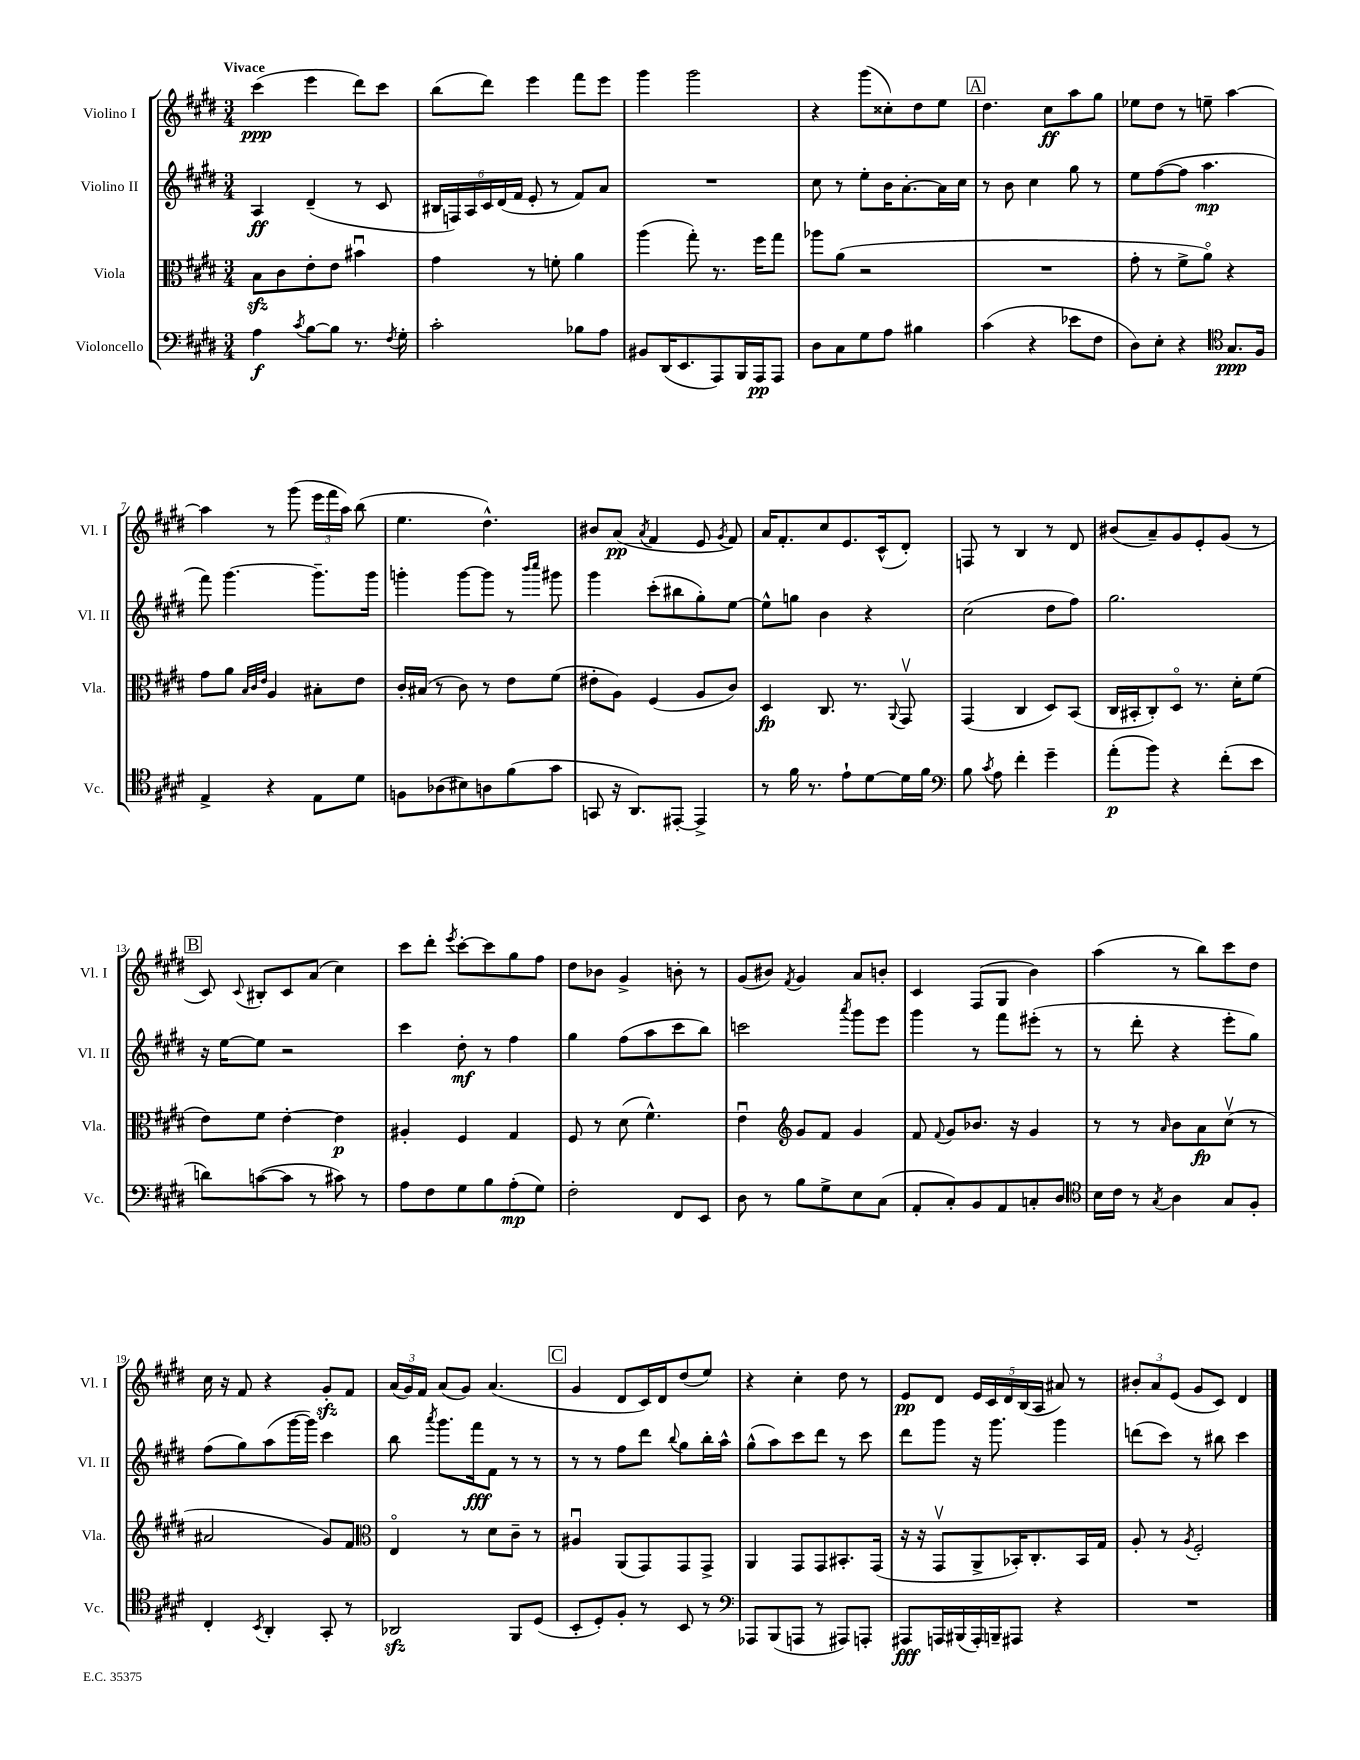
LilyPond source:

<<
\new StaffGroup <<
\new Staff = "s0" \with { instrumentName = "Violino I" shortInstrumentName = "Vl. I" } {
    \clef treble \key e \major \numericTimeSignature \time 3/4 \tempo "Vivace"
    \autoBeamOff cis'''4\ppp( e'''4 dis'''8[) cis'''8] |
    b''8[( dis'''8]) e'''4 fis'''8[ e'''8] |
    gis'''4 gis'''2 |
    r4 gis'''8[( cisis''8-.) dis''8 e''8] |
    \mark \markup { \box "A" } dis''4. cis''8[\ff a''8 gis''8] |
    ees''8[ dis''8] r8 e''8-- a''4~ |
    a''4 r8 gis'''8( \tuplet 3/2 { e'''16[ fis'''16 a''16]) } b''8( |
    e''4. dis''4.-^) |
    bis'8[ a'8]\pp( \acciaccatura { a'8 } fis'4 e'8 \acciaccatura { gis'8 } fis'8) |
    a'16[ fis'8.-. cis''8 e'8. cis'16-^( dis'8]-.) |
    f8 r8 b4 r8 dis'8 |
    bis'8[( a'8--) gis'8 e'8-. gis'8]( r8 |
    \mark \markup { \box "B" } cis'8) \appoggiatura { cis'8 } bis8[-. cis'8 a'8]( cis''4) |
    cis'''8[ dis'''8]-. \acciaccatura { e'''8 } cis'''8[~-. cis'''8 gis''8 fis''8] |
    dis''8[ bes'8] gis'4-> b'8-. r8 |
    gis'8[( bis'8]) \acciaccatura { fis'8 } gis'4 a'8[ b'8]-. |
    cis'4 fis8[( gis8] b'4) |
    a''4( r8 b''8[) cis'''8 dis''8] |
    cis''16 r16 fis'8 r4 gis'8[-.\sfz fis'8] |
    \tuplet 3/2 { a'16[( gis'16) fis'16] } a'8[( gis'8]) a'4.( |
    \mark \markup { \box "C" } gis'4 dis'8[ cis'16) dis'16 dis''8( e''8]) |
    r4 cis''4-. dis''8 r8 |
    e'8[\pp dis'8] \tuplet 5/4 { e'16[ cis'16 dis'16 b16( a16] } ais'8) r8 |
    \tuplet 3/2 { bis'8[-. a'8 e'8]( } gis'8[ cis'8]) dis'4 \bar "|." |
}
\new Staff = "s1" \with { instrumentName = "Violino II" shortInstrumentName = "Vl. II" } {
    \clef treble \key e \major \numericTimeSignature \time 3/4
    \autoBeamOff a4\ff dis'4--( r8 cis'8 |
    \tuplet 6/4 { bis16[ f16) a16 cis'16 dis'16( fis'16] } e'8-. r8 fis'8[) a'8] |
    R2. |
    cis''8 r8 e''8[-. b'16 a'8.~-. a'16 cis''16] |
    \mark \markup { \box "A" } r8 b'8 cis''4 gis''8 r8 |
    e''8[ fis''8~( fis''8] a''4.\mp |
    fis'''8) gis'''4.~ gis'''8.[-- gis'''16] |
    g'''4-. g'''8[~ g'''8] r8 \grace { b'''16[ cis''''16] } gis'''8 |
    gis'''4 cis'''8[-.( bis''8 gis''8-.) e''8]~ |
    e''8[-^ g''8] b'4 r4 |
    cis''2( dis''8[ fis''8]) |
    gis''2. |
    \mark \markup { \box "B" } r16 e''16[~ e''8] r2 |
    cis'''4 dis''8-.\mf r8 fis''4 |
    gis''4 fis''8[( a''8 cis'''8 b''8]) |
    c'''2 \acciaccatura { a'''8 } gis'''8[ e'''8] |
    gis'''4 r8 fis'''8[ eis'''8]-.( r8 |
    r8 dis'''8-. r4 e'''8[-. gis''8]) |
    fis''8[( gis''8) a''8( gis'''16~ gis'''16]) cis'''4 |
    b''8 \acciaccatura { a'''8 } gis'''8.[ fis'''16\fff fis'8] r8 r8 |
    \mark \markup { \box "C" } r8 r8 fis''8[ dis'''8] \appoggiatura { b''8 } gis''8[ b''16-. a''16]-^ |
    gis''8[-^( a''8) cis'''8 dis'''8] r8 cis'''8 |
    dis'''8[ gis'''8] r16 gis'''8. gis'''4 |
    d'''8[( cis'''8]) r8 bis''8 cis'''4 \bar "|." |
}
\new Staff = "s2" \with { instrumentName = "Viola" shortInstrumentName = "Vla." } {
    \clef alto \key e \major \numericTimeSignature \time 3/4
    \autoBeamOff b8[\sfz cis'8 e'8-. e'8] bis'4\downbow |
    gis'4 r8 f'8-. a'4 |
    a''4( gis''8-.) r8. fis''16[ gis''8] |
    aes''8[ a'8]( r2 |
    \mark \markup { \box "A" } R2. |
    gis'8-. r8 fis'8[-> a'8]\flageolet) r4 |
    gis'8[ a'8] \grace { b32[ cis'32 e'32] } a4 bis8[-. e'8] |
    cis'16[-. bis16]( r8 cis'8) r8 e'8[ fis'8]( |
    eis'8[-. a8]) fis4( a8[ cis'8]) |
    dis4\fp cis8. r8. \appoggiatura { a,8 } gis,8\upbow |
    gis,4( cis4 dis8[) b,8]( |
    cis16[ bis,16-. cis8-.) dis8]\flageolet r8. dis'16[-. fis'8]( |
    \mark \markup { \box "B" } e'8[) fis'8] e'4~-. e'4\p |
    ais4-. fis4 gis4 |
    fis8 r8 dis'8( fis'4.-^) |
    e'4\downbow \clef treble gis'8[ fis'8] gis'4 |
    fis'8 \appoggiatura { fis'8 } gis'8[ bes'8.] r16 gis'4 |
    r8 r8 \grace { a'16 } b'8[ a'8\fp cis''8]\upbow( r8 |
    ais'2 gis'8[) fis'8] |
    \clef alto e4\flageolet r8 dis'8[ cis'8]-- r8 |
    \mark \markup { \box "C" } ais4\downbow a,8[( gis,8) gis,8 gis,8]-> |
    a,4 gis,8[ gis,8 bis,8.-. gis,16]( |
    r16 r16 gis,8[\upbow a,8-> bes,16-.) cis8.-. bes,16 gis16] |
    a8-. r8 \acciaccatura { a8 } fis2-. \bar "|." |
}
\new Staff = "s3" \with { instrumentName = "Violoncello" shortInstrumentName = "Vc." } {
    \clef bass \key e \major \numericTimeSignature \time 3/4
    \autoBeamOff a4\f \acciaccatura { cis'8 } b8[~ b8] r8. \acciaccatura { fis8 } gis16-. |
    cis'2-. bes8[ a8] |
    bis,8[ dis,16( e,8. a,,8) b,,16 a,,16\pp a,,8] |
    dis8[ cis8 gis8 a8] bis4 |
    \mark \markup { \box "A" } cis'4( r4 ees'8[ fis8] |
    dis8[) e8]-. r4 \clef tenor gis8.[\ppp fis16] |
    e4-> r4 e8[ dis'8] |
    f8[ aes8( bis8) a8 fis'8( gis'8] |
    g,8 r16 a,8.[) eis,8]~-. eis,4-> |
    r8 fis'16 r8. e'8[-! dis'8~ dis'16 fis'16] |
    \clef bass b8 \acciaccatura { cis'8 } a8 fis'4-. gis'4-- |
    a'8[-.\p( b'8]) r4 fis'8[-.( e'8] |
    \mark \markup { \box "B" } d'8[) c'8~( c'8] r8 cis'8) r8 |
    a8[ fis8 gis8 b8 a8-.\mp( gis8]) |
    fis2-. fis,8[ e,8] |
    dis8 r8 b8[ gis8-> e8 cis8]( |
    a,8[-. cis8-.) b,8 a,8 c8-. dis8] |
    \clef tenor b16[ cis'16] r8 \acciaccatura { gis8 } a4 gis8[ fis8]-. |
    cis4-. \acciaccatura { b,8 } a,4-. gis,8-. r8 |
    aes,2\sfz fis,8[ dis8]( |
    \mark \markup { \box "C" } b,8[-. dis8-.) fis8]-. r8 b,8 r8 |
    \clef bass aes,,8[ b,,8( a,,8] r8 ais,,8[) a,,8]-. |
    ais,,8[\fff a,,16 bis,,16( a,,16-.) b,,16-- ais,,8] r4 |
    R2. \bar "|." |
}
>>
>>
